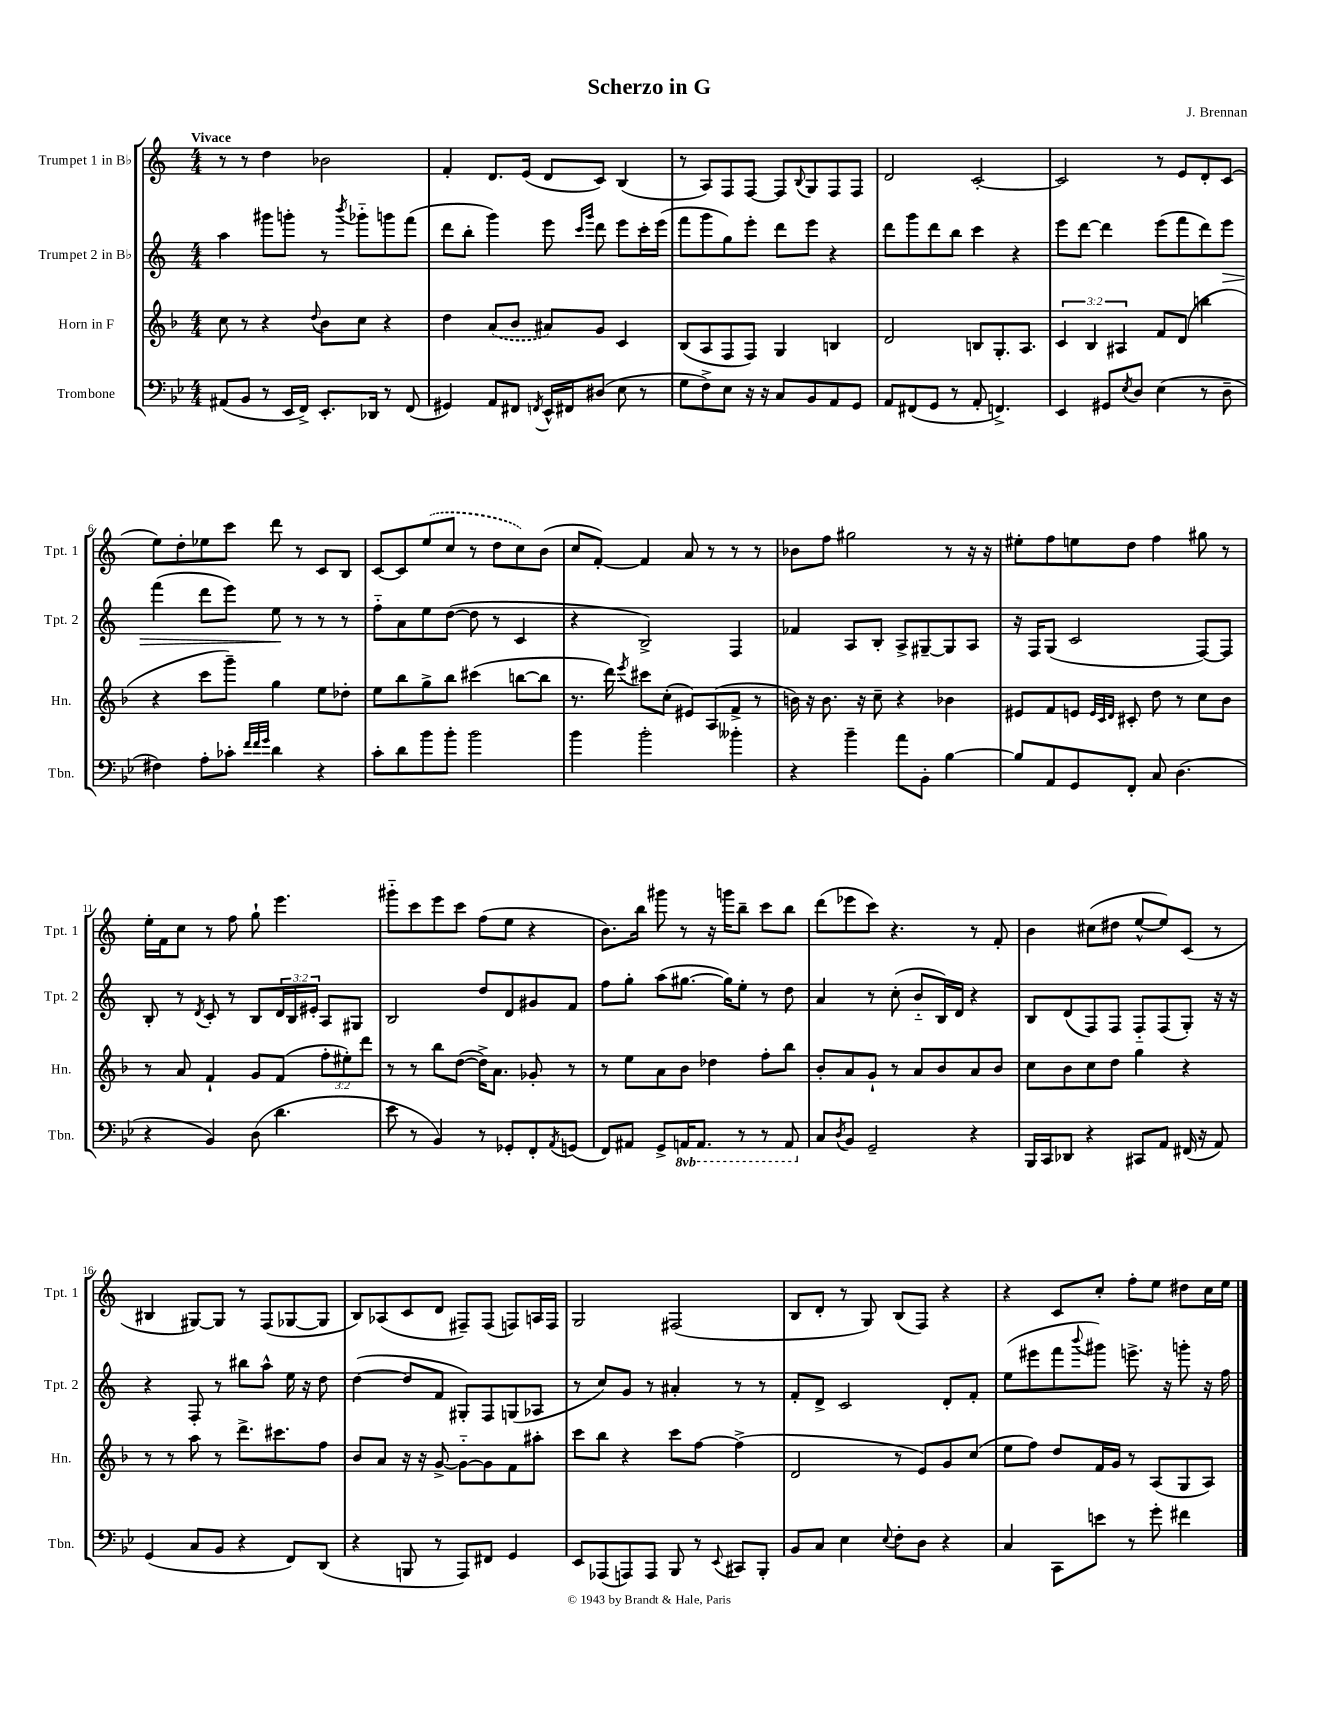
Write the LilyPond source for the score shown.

\header { title = "Scherzo in G" composer = "J. Brennan" }
<<
\new StaffGroup <<
\new Staff = "s0" \with { instrumentName = "Trumpet 1 in Bb" shortInstrumentName = "Tpt. 1" } {
    \clef treble \key c \major \numericTimeSignature \time 4/4 \tempo "Vivace"
    r8 r8 d''4 bes'2 |
    f'4-. d'8. e'16( d'8 c'8) b4( |
    r8 a8) f8 f8~ f8 \appoggiatura { b8 } g8 f8 f8 |
    d'2 c'2~-. |
    c'2 r8 e'8 d'8-. c'8( |
    e''8) d''8-. ees''8 c'''8 d'''8 r8 c'8 b8 |
    c'8~ c'8 \once \slurDashed e''8( c''8 r8 d''8 c''8) b'8( |
    c''8 f'8~-.) f'4 a'8 r8 r8 r8 |
    bes'8 f''8 gis''2 r8 r16 r16 |
    eis''8-. f''8 e''8 d''8 f''4 gis''8 r8 |
    e''16-. f'16 c''8 r8 f''8 g''8-! e'''4. |
    gis'''8-_ c'''8 e'''8 c'''8 f''8( e''8 r4 |
    b'8.) b''16 gis'''8 r8 r16 g'''16 b''8-- c'''8 b''8 |
    d'''8( ees'''8 c'''8) r4. r8 f'8-. |
    b'4 cis''8( dis''8 e''8~-^ e''8) c'8( r8 |
    bis4 gis8~) gis8 r8 f8( ges8~ ges8 |
    b8) aes8( c'8 d'8 fis8--) fis8( f8) a16 f16 |
    g2 fis2( |
    b8 d'8-. r8 g8) b8( f8) r4 |
    r4 c'8 c''8-. f''8-. e''8 dis''8 c''16 e''16 \bar "|." |
}
\new Staff = "s1" \with { instrumentName = "Trumpet 2 in Bb" shortInstrumentName = "Tpt. 2" } {
    \clef treble \key c \major \numericTimeSignature \time 4/4 \override Staff.TupletNumber.text = #tuplet-number::calc-fraction-text
    a''4 gis'''8 g'''8-. r8 \acciaccatura { b'''8 } ges'''8-_ g'''8 f'''8( |
    d'''8 b''8-. g'''4) e'''8 \grace { c'''16 g'''16 } d'''8 e'''8 c'''16-. e'''16( |
    f'''8 g'''8 g''8) e'''8-. d'''8 e'''8 r4 |
    d'''8 g'''8 d'''8 b''8 c'''4 r4 |
    e'''8 d'''8~ d'''4 e'''8( f'''8 d'''8) e'''8\> |
    f'''4( d'''8 e'''8) e''8\! r8 r8 r8 |
    f''8-_ a'8 e''8 d''8~( d''8 r8 c'4 |
    r4 b2->) f4 |
    fes'4 a8 b8-. a8-> gis8~-- gis8 a8 |
    r16 f16 g8( c'2 f8~) f8 |
    b8-. r8 \acciaccatura { d'8 } c'8-. r8 b8 \tuplet 3/2 { d'16 b16 eis'16-. } a8 gis8 |
    b2 d''8 d'8 gis'8 f'8 |
    f''8 g''8-. a''8( gis''8.~ gis''16) e''8-. r8 d''8 |
    a'4 r8 c''8-.( b'8-_ b16) d'16 r4 |
    b8 d'8( f8) f8 f8-_ f8( g8-.) r16 r16 |
    r4 f8-. r8 bis''8 a''8-^ e''16 r16 d''8 |
    d''4~( d''8 f'8 gis8-.) f8 g8( aes8 |
    r8 c''8) g'8 r8 ais'4-. r8 r8 |
    f'8-. d'8-> c'2 d'8-. f'8-. |
    e''8( eis'''8 f'''8 \appoggiatura { b'''8 } gis'''8) e'''8.-> r16 g'''8-. r16 f''16 \bar "|." |
}
\new Staff = "s2" \with { instrumentName = "Horn in F" shortInstrumentName = "Hn." } {
    \clef treble \key f \major \numericTimeSignature \time 4/4 \override Staff.TupletNumber.text = #tuplet-number::calc-fraction-text
    c''8 r8 r4 \appoggiatura { d''8 } bes'8 c''8 r4 |
    d''4 \once \slurDashed a'8( bes'8 ais'8) g'8 c'4 |
    bes8( a8 f8 f8) g4 b4 |
    d'2 b8 g8.-. a8. |
    \tuplet 3/2 { c'4 bes4 ais4 } f'8 d'8( b''4 |
    r4 c'''8 g'''8--) g''4 e''8 des''8-. |
    e''8 bes''8 g''8-> bes''8 cis'''4( b''8~ b''8 |
    r8. d'''16) \acciaccatura { e'''8 } cis'''8 c''8-.( eis'8) a8( f'8-> r8 |
    b'16) r16 b'8. r16 c''8-- r4 bes'4 |
    eis'8 f'8 e'8 \grace { e'32 c'32 d'32 } cis'8-. d''8 r8 c''8 bes'8 |
    r8 a'8 f'4-! g'8 f'8( \tuplet 3/2 { f''8-. eis''8-.) d'''8 } |
    r8 r8 bes''8 d''8~( d''16->) a'8. ges'8-. r8 |
    r8 e''8 a'8 bes'8 des''4 f''8-. bes''8 |
    bes'8-. a'8 g'8-! r8 a'8 bes'8 a'8 bes'8 |
    c''8 bes'8 c''8 d''8 g''4 r4 |
    r8 r8 a''8 r8 d'''8.-> cis'''8. f''8 |
    bes'8 a'8 r16 r16 g'8~-> g'8~-_ g'8 f'8 ais''8-. |
    c'''8 bes''8 r4 c'''8 f''8~ f''4->( |
    d'2 r8 e'8) g'8 c''8( |
    e''8 f''8) d''8 f'16 g'16 r8 a8( g8 a8) \bar "|." |
}
\new Staff = "s3" \with { instrumentName = "Trombone" shortInstrumentName = "Tbn." } {
    \clef bass \key bes \major \numericTimeSignature \time 4/4 \set Staff.ottavationMarkups = #ottavation-simple-ordinals
    ais,8( bes,8 r8 ees,16 f,16->) ees,8.-. des,16 r8 f,8( |
    gis,4) a,8 fis,8 \acciaccatura { f,8 } ees,16-^ fis,16 dis8( ees8 r8 |
    g8 f8->) ees8 r16 r16 c8 bes,8 a,8 g,8 |
    a,8 fis,8( g,8 r8 a,8-. f,4.->) |
    ees,4 gis,8 \acciaccatura { ees8 } d8 ees4( r8 d8-- |
    fis4) a8-. ces'8-. \grace { f'32 f'32 g'32 } d'4 r4 |
    c'8-. d'8 bes'8 bes'8-. bes'2 |
    bes'4 bes'2-. beses'4-. |
    r4 bes'4-- a'8 bes,8-. bes4~ |
    bes8 a,8 g,8 f,8-. c8 d4.( |
    r4 bes,4) d8( d'4. |
    ees'8 r8 bes,4) r8 ges,8-. f,8-. \acciaccatura { a,8 } g,8( |
    f,8) ais,8 g,8-> \ottava #-1 a,,!16 a,,8. r8 r8 a,,8 \ottava #0 |
    c8 \acciaccatura { d8 } bes,8 g,2-- r4 |
    bes,,16 c,16 des,8 r4 cis,8 a,8 fis,16( r16 a,8) |
    g,4( c8 bes,8 r4 f,8) d,8( |
    r4 b,,8 r8 a,,8) fis,8 g,4 |
    ees,8 aes,,8( a,,8) a,,8 bes,,8 r8 \appoggiatura { ees,8 } cis,8 bes,,8-. |
    bes,8 c8 ees4 \appoggiatura { ees8 } f8-. d8 r4 |
    c4 c,8 e'8 r8 g'8-. fis'4 \bar "|." |
}
>>
>>
